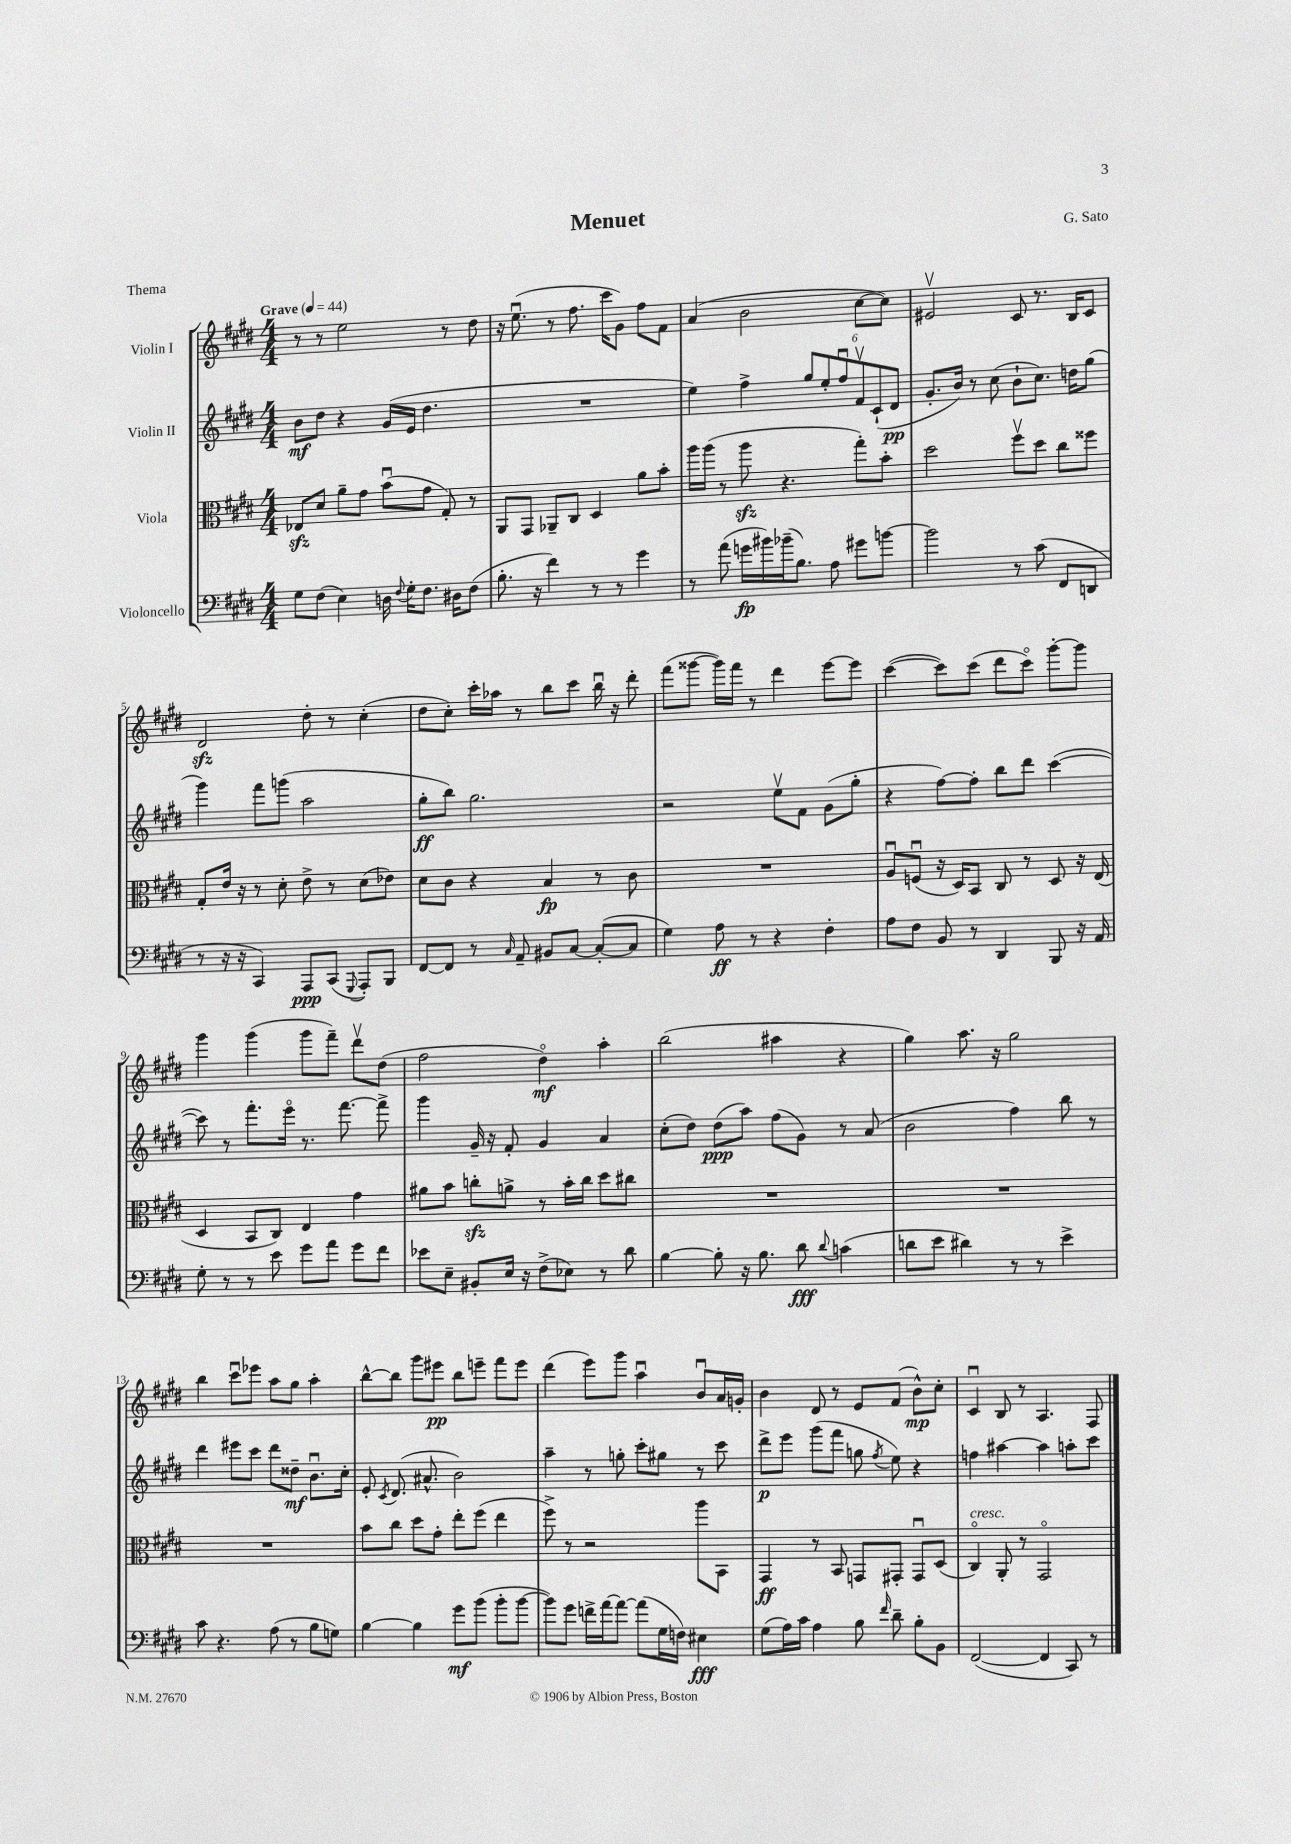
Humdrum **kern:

**kern	**kern	**kern	**kern
*staff4	*staff3	*staff2	*staff1
*clefF4	*clefC3	*clefG2	*clefG2
*k[f#c#g#d#]	*k[f#c#g#d#]	*k[f#c#g#d#]	*k[f#c#g#d#]
*M4/4	*M4/4	*M4/4	*M4/4
*MM44	*MM44	*MM44	*MM44
8G#	8E-	8b	8r
(8F#	8d#	8dd#	8r
4E)	8a~	4r	2ee
.	8g#	.	.
16D	(8bu	(16g#	.
8qqF#	.	.	.
16G#'	.	16e	.
8.F#	8g#	4.dd#	.
.	8G#')	.	8r
16D#	.	.	.
(8F#	8r	.	8dd#
=	=	=	=
8.B'	8AA	1r	16r
.	.	.	(8.eeu
.	8GG#	.	.
16r	.	.	.
4f#)	8AA-~	.	8r
.	8C#	.	8.ff#
8r	4D#	.	.
.	.	.	16ccc#
8r	.	.	8g#)
4g#	8a	.	8ff#
.	8b'	.	8f#
=	=	=	=
8r	16aa	4ee)	(4a
.	(16aa	.	.
(8a	8r	.	.
16g	8aa	4ff#^	2b
16b#)	.	.	.
(16b-~	4.r	.	.
8.B)	.	.	.
.	.	12gg#	.
.	.	12ee'	.
8A	.	.	.
.	.	12ff#u	.
8g#	8gg#')	12f#v	[8cc#
.	.	(12c#`	.
[8b	8b'	.	8cc#])
.	.	12d#	.
=	=	=	=
2b]	2dd#	8.g#'	2e#v
.	.	16b)	.
.	.	8r	.
.	.	(8cc#	.
8r	8ff#v	8b`	8c#
(8c#	8dd#	8.cc#)	8.r
8FF#	8cc#	.	.
.	.	16dd	16B
8DD	8ff##	(8gg#	8c#
=	=	=	=
8r	8G#'	4ggg#)	2d#
16r	16e	.	.
16r	16r	.	.
4CC#)	8r	8fff#	.
.	8d#'	(8ggg	.
8AAA	8e^	2aa	8dd#'
(8CC#	8r	.	8r
8qqGGG#	.	.	.
8AAA')	(8d#	.	(4cc#'
8BBB	8e-)	.	.
=	=	=	=
[8FF#	8d#	8gg#'	8dd#
8FF#]	8c#	8bb)	8cc#')
8r	4r	2.gg#	16ccc#'
.	.	.	16aa-
16qqC#	.	.	.
8AA~	.	.	8r
8BB#	4B	.	8bb
[8C#	.	.	8ccc#
(8C#'_	8r	.	16bbu
.	.	.	16r
8C#]	8c#	.	8ddd#'
=	=	=	=
4G#)	1r	2r	(8fff#
.	.	.	[8ggg##
8A	.	.	16ggg##])
.	.	.	16fff#
8r	.	.	8r
4r	.	8eev	4ddd#
.	.	8f#	.
4F#'	.	(8g#	[8eee
.	.	8gg#'	8eee]
=	=	=	=
8A	8Au	4r	([4ccc#
8F#	(8Fu	.	.
8BB	16r	[8ff#)	8ccc#])
.	16D#)	.	.
8r	8BB	8ff#']	(8ccc#
4DD#	8C#	8bb	8ddd#
.	8r	8ddd#	8ccc#o)
8BBB	8D#	([4ccc#	[8ggg#'
16r	16r	.	8ggg#]
16AA	(16E	.	.
=	=	=	=
8G#'	4D#	8ccc#])	4ggg#
8r	.	8r	.
8r	8BB	8.fff#'	(4ggg#
8e	8C#)	.	.
.	.	16eeeo	.
8g#	4E	8.r	8ggg#
8a	.	.	8fff#~)
.	.	[8.fff#	.
8g#	4g#	.	8ddd#v
8f#	.	8fff#^]	(8dd#
=	=	=	=
8e-	8a#	4ggg#	2ff#
8E~	8b	.	.
8BB#'	8cc'	16g#~	.
.	.	16r	.
16E	8a^	8f#'	.
16r	.	.	.
(8F#^	8r	4g#	4dd#o)
8E-)	16b'	.	.
.	16cc	.	.
8r	8dd#	4a	4aa'
8d#	8cc#	.	.
=	=	=	=
[4B	1r	(8cc#'	(2bb
.	.	8dd#)	.
8B']	.	(8dd#	.
16r	.	8aa)	.
8.B	.	.	.
.	.	(8ff#	4aa#
8d#	.	8g#)	.
8qqd#	.	.	.
(4c	.	8r	4r
.	.	(8a	.
=	=	=	=
8d	1r	2b	4gg#)
8e	.	.	.
4d#)	.	.	8.aa
.	.	.	16r
8r	.	4ff#)	2gg#
8r	.	.	.
4e^	.	8bb	.
.	.	8r	.
=	=	=	=
8c#	1r	4ddd#	4bb
4.r	.	.	.
.	.	8eee#	8ccc#u
.	.	8ccc#	8eee-
(8A	.	8ddd#	8aa
8r	.	8dd##~	8gg#
8B	.	8.bu	4aa'
8G)	.	.	.
.	.	16cc#'	.
=	=	=	=
[4B	8b	8e'	[8bb^^
.	.	8qc#	.
.	8cc#	(8.d#	8bb]
4B]	8dd#	.	8ggg#
.	.	8.a#^^	.
.	8g#'	.	8eee#
8g#	8ee'	2b)	8bb
(8b	(8ff#	.	8eee~
8b'	4ee	.	8fff#
[8b	.	.	8eee
=	=	=	=
8b])	8ff#^)	4aa~	(4ddd#
8g#	8r	.	.
16f^	2r	8r	8eee)
[16a	.	.	.
8a_	.	8gg'	8ggg#
(8a]	.	8ccc#'	4aau
16G#	.	8gg#	.
16F)	.	.	.
4E#	8aa	8r	8bu
.	8BB	8ccc#	16a
.	.	.	16g'
=	=	=	=
(8G#	4GG#	8ddd#^	4b
16A)	.	8eee	.
16c#	.	.	.
4A	8r	(8ggg#	8d#
.	8BB	8fff#	8r
8B	8GG	8gg	8e
16qqf#	.	8qff#	.
8d#~	8GG#'	8ee)	(8f#
8B'	8GG#u	4r	8b^^)
8BB	(8D#	.	8cc#'
=	=	=	=
([2FF#	4C#o)	4ff	4c#u
.	8AA'	[4aa#	8B
.	8r	.	8r
4FF#]	2GG#o	4aa#]	4.A
8CC#)	.	8aa'	.
8r	.	8ccc#	8F#
==	==	==	==
*-	*-	*-	*-
